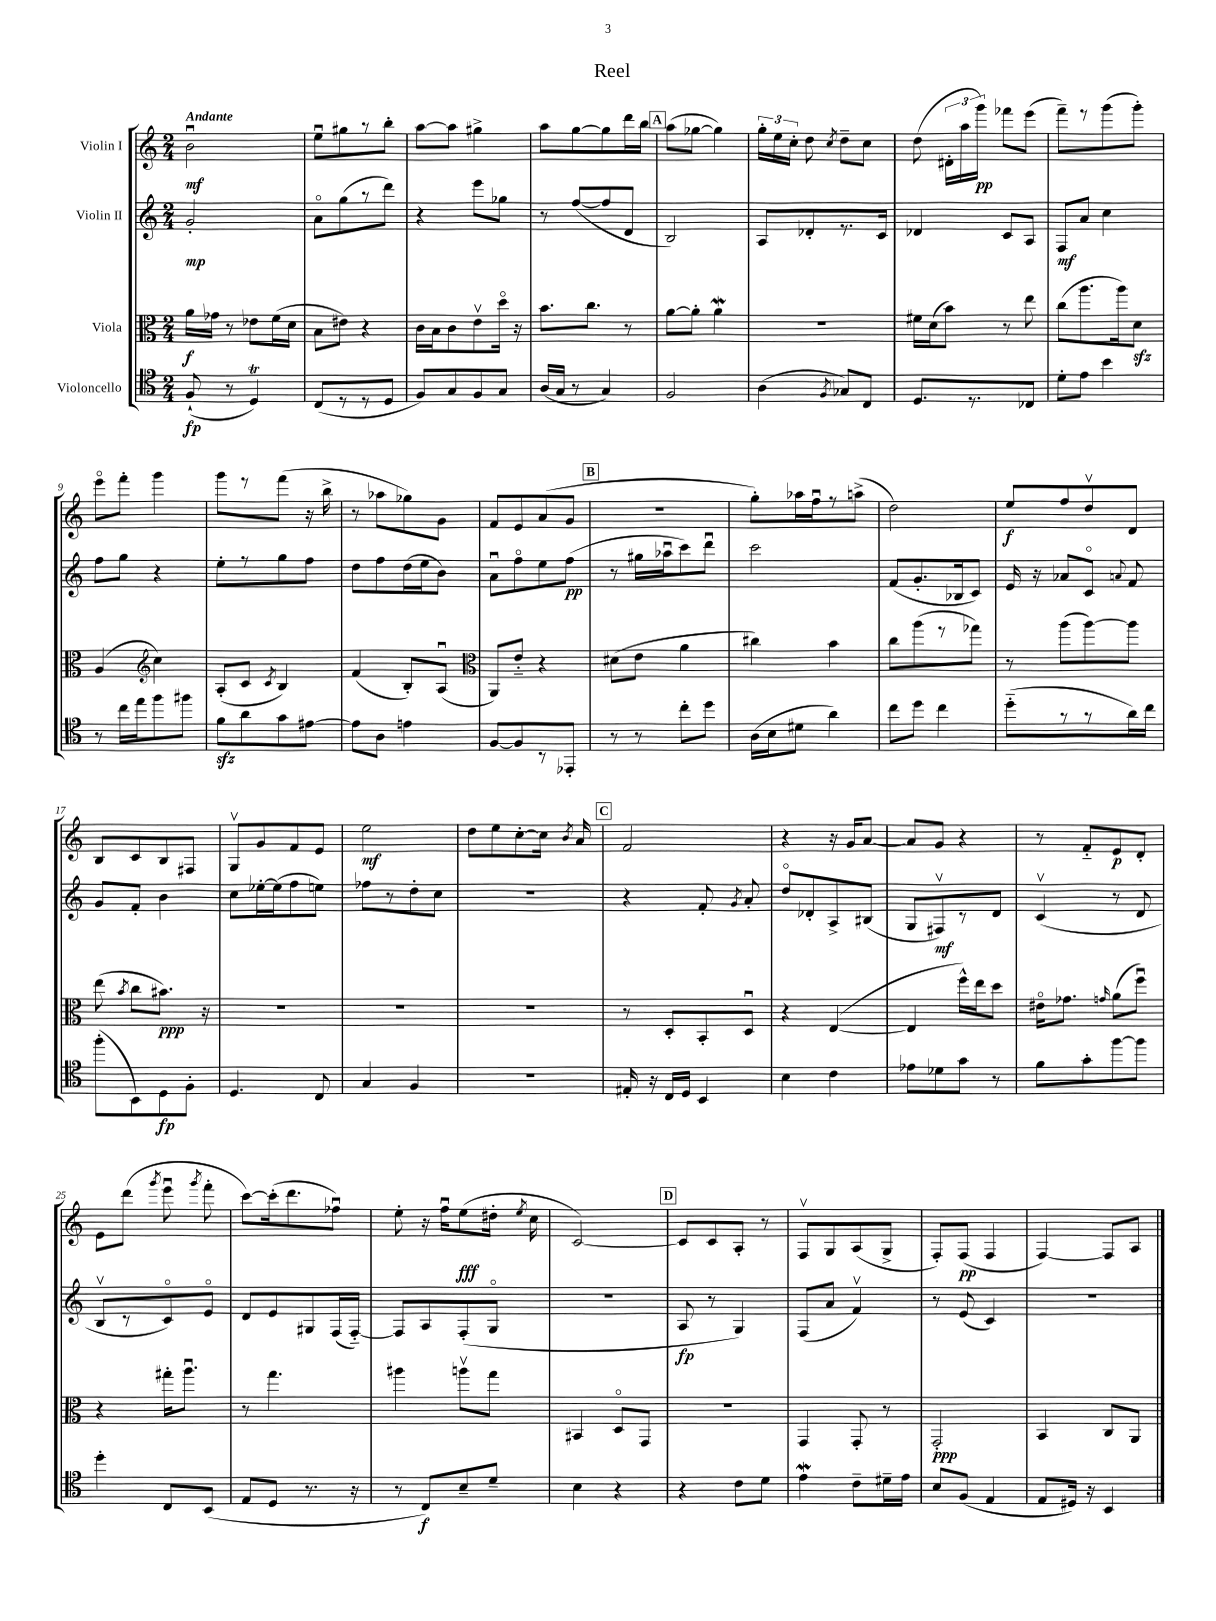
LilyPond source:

\header { title = "Reel" }
<<
\new StaffGroup <<
\new Staff = "s0" \with { instrumentName = "Violin I" } {
    \clef treble \key c \major \numericTimeSignature \time 2/4 \tempo "Andante"
    \autoBeamOff b'2\downbow\mf |
    e''8[\downbow gis''8 r8 b''8]-. |
    a''8[~ a''8] gis''4-> |
    a''8[ g''8~ g''8 d'''16 b''16] |
    \mark \markup { \box "A" } a''8[( ges''8]~ ges''4) |
    \tuplet 3/2 { g''16[-. e''16 c''16]-. } d''8 \acciaccatura { c''8 } d''8[-- c''8] |
    d''8( \tuplet 3/2 { dis'16[-. a''16 g'''16]\pp) } fes'''8[ e'''8]( |
    f'''8[--) r8 g'''8( g'''8]-.) |
    e'''8[\flageolet f'''8]-. g'''4 |
    g'''8[ r8 f'''8]( r16 b''16-> |
    r8 aes''8[ ges''8) g'8] |
    f'8[ e'8 a'8( g'8] |
    \mark \markup { \box "B" } r2 |
    g''8[-.) aes''16 f''16\downbow r8 a''8]->( |
    d''2) |
    e''8[\f f''8 d''8\upbow d'8] |
    b8[ c'8 b8 fis8] |
    g8[\upbow g'8 f'8 e'8] |
    e''2\mf |
    d''8[ e''8 c''8~-. c''16] \acciaccatura { b'8 } a'16 |
    \mark \markup { \box "C" } f'2 |
    r4 r16 g'16[ a'8]~ |
    a'8[ g'8] r4 |
    r8 f'8[-_ e'8\p d'8]-. |
    e'8[ d'''8]( \acciaccatura { g'''8 } e'''8\downbow \acciaccatura { g'''8 } f'''8-. |
    c'''8[~) c'''16-.( d'''8. fes''8]\downbow) |
    e''8-. r16 f''16[\downbow e''8\fff( dis''16]-. \acciaccatura { e''8 } c''16 |
    c'2~) |
    \mark \markup { \box "D" } c'8[ c'8 a8]-. r8 |
    f8[\upbow g8 a8( g8]-> |
    f8[-.) f8]\pp( f4 |
    f4~) f8[ a8] \bar "|." |
}
\new Staff = "s1" \with { instrumentName = "Violin II" } {
    \clef treble \key c \major \numericTimeSignature \time 2/4
    \autoBeamOff g'2-.\mp |
    a'8[\flageolet g''8( r8 d'''8]) |
    r4 e'''8[ ges''8] |
    r8 f''8[~( f''8 d'8] |
    \mark \markup { \box "A" } b2) |
    a8[ des'8-. r8. c'16] |
    des'4 c'8[ a8] |
    f8[\mf a'8] c''4 |
    f''8[ g''8] r4 |
    e''8[-. r8 g''8 f''8] |
    d''8[ f''8 d''16( e''16 b'8]) |
    a'8[\downbow f''8\flageolet e''8 f''8]\pp( |
    \mark \markup { \box "B" } r8 gis''16[ aes''16\downbow c'''8) d'''8]\downbow |
    c'''2 |
    f'8[( g'8.-. bes16 c'8]) |
    e'16 r16 aes'8[ c'8]\flageolet \appoggiatura { a'8 } f'8 |
    g'8[ f'8]-. b'4 |
    c''8[ ees''16~-. ees''16( f''8 e''8]) |
    fes''8[ r8 d''8-. c''8] |
    R2 |
    \mark \markup { \box "C" } r4 f'8-. \acciaccatura { g'8 } a'8-. |
    d''8[\flageolet des'8-. a8-> bis8]( |
    g8[ fis8\upbow\mf) r8 d'8] |
    c'4\upbow( r8 d'8 |
    b8[\upbow r8 c'8\flageolet) e'8]\flageolet |
    d'8[ e'8 gis8 f16( f16]~-_) |
    f8[ a8 f8-.( g8]\flageolet |
    r2 |
    \mark \markup { \box "D" } a8\fp r8 g4) |
    f8[( a'8] f'4\upbow) |
    r8 e'8( c'4) |
    R2 \bar "|." |
}
\new Staff = "s2" \with { instrumentName = "Viola" } {
    \clef alto \key c \major \numericTimeSignature \time 2/4
    \autoBeamOff a'16[\f ges'16] r8 ees'8[ f'16( d'16] |
    b8[ eis'8]) r4 |
    c'16[ b16 c'8 e'8\upbow d''16]\flageolet r16 |
    b'8.[ c''8.] r8 |
    \mark \markup { \box "A" } a'8[~ a'8]-. a'4\mordent |
    R2 |
    fis'16[ d'16( b'8]) r8 e''8 |
    c''8[( a''8. a''16) d'8]\sfz |
    a4( \clef treble c''4) |
    a8[-.( c'8] \acciaccatura { c'8 } b4) |
    f'4( b8[-.) a8]\downbow( |
    \clef alto a,8[) e'8]-_ r4 |
    \mark \markup { \box "B" } dis'8[( e'8] a'4 |
    cis''4) b'4 |
    c''8[ a''8( r8 ges''8]) |
    r8 a''8[( a''8~) a''8] |
    e''8( \acciaccatura { b'8 } c''8[ bis'8.]\ppp) r16 |
    R2 |
    R2 |
    R2 |
    \mark \markup { \box "C" } r8 d8[-. b,8-. d8]\downbow |
    r4 e4~( |
    e4 f''16[-^) e''16 d''8] |
    eis'16[\flageolet ges'8.] \grace { g'16 } a'8[( f''8]\downbow) |
    r4 gis''16[-. a''8.]\downbow |
    r8 g''4. |
    ais''4 a''8[\upbow g''8] |
    bis,4 d8[\flageolet g,8] |
    \mark \markup { \box "D" } R2 |
    g,4 g,8-. r8 |
    g,2-.\ppp |
    b,4 c8[ a,8] \bar "|." |
}
\new Staff = "s3" \with { instrumentName = "Violoncello" } {
    \clef tenor \key c \major \numericTimeSignature \time 2/4
    \autoBeamOff f8-!\fp( r8 d4\trill) |
    c8[( r8 r8 d8] |
    f8[) g8 f8 g8] |
    a16[( g16] r8 g4) |
    \mark \markup { \box "A" } f2 |
    a4( \acciaccatura { f8 } ges8[) c8] |
    d8.[ r8. ces8] |
    d'8[-. e'8] b'4 |
    r8 c''16[ e''16 f''8 fis''8] |
    f'8[\sfz a'8 g'8 eis'8]~ |
    eis'8[ a8] e'4 |
    f8[~ f8 r8 ees,8]-. |
    \mark \markup { \box "B" } r8 r8 c''8[-. d''8] |
    a16[( b16 dis'8] a'4) |
    c''8[ d''8] c''4 |
    d''8[-_( r8 r8 a'16) c''16] |
    f''8[-.( b,8) d8\fp f8]-. |
    d4. c8 |
    g4 f4 |
    R2 |
    \mark \markup { \box "C" } eis16-. r16 c16[ d16] b,4 |
    b4 c'4 |
    ees'8[ des'8 g'8] r8 |
    f'8[ g'8-. f''8~ f''8] |
    d''4-. c8[ b,8]( |
    e8[ d8] r8. r16 |
    r8 c8[\f) b8-- d'8]-- |
    b4 r4 |
    \mark \markup { \box "D" } r4 c'8[ d'8] |
    e'4\mordent c'8[-- dis'16-- e'16] |
    b8[ f8]( e4 |
    e8[ dis16]) r16 b,4 \bar "|." |
}
>>
>>
